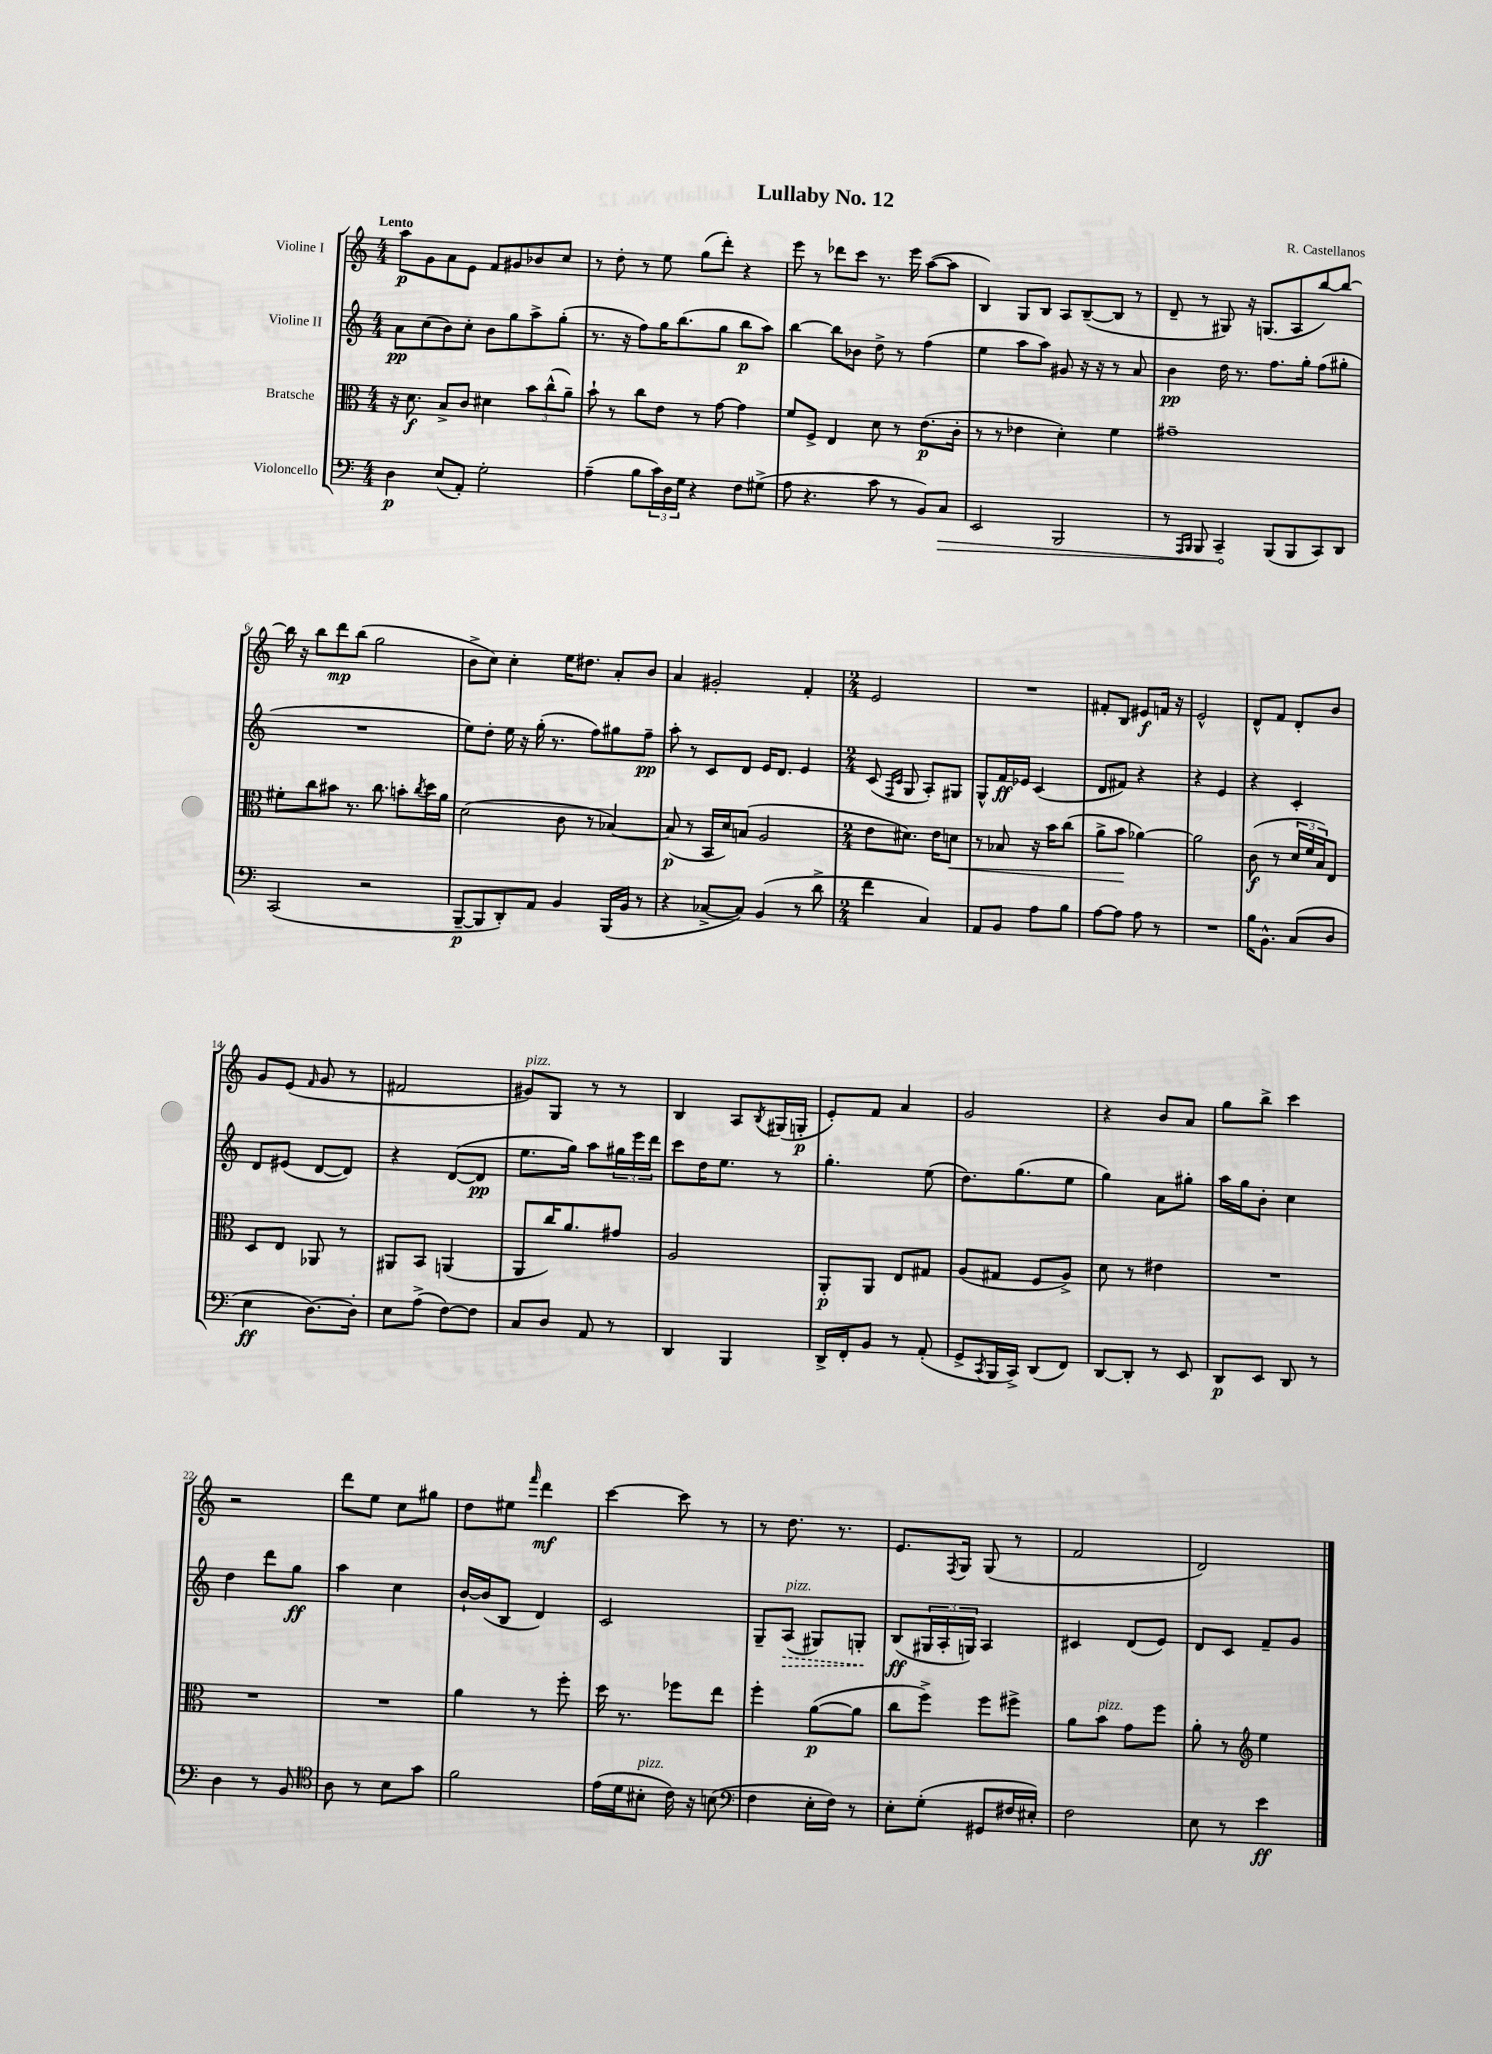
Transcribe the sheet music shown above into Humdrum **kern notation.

**kern	**kern	**kern	**kern
*staff4	*staff3	*staff2	*staff1
*clefF4	*clefC3	*clefG2	*clefG2
*k[]	*k[]	*k[]	*k[]
*M4/4	*M4/4	*M4/4	*M4/4
4D	16r	8a	8aa
.	8.d	.	.
.	.	(8cc	8g
(8E	8B^	8b)	8a
8AA')	8c	8cc'	8e
2G'	4d#	8b	8f
.	.	8gg	8g#
.	12b	8aa^	8b-
.	(12cc^^	.	.
.	.	(8gg'	8cc
.	12a~)	.	.
=	=	=	=
(4A~	8b`	8.r	8r
.	8r	.	8dd'
.	.	16r	.
8B	8cc	8ff)	8r
24c)	8e	16gg	8ee
24D	.	.	.
.	.	(8.bb	.
24G	.	.	.
4r	8r	.	(8gg
.	[8g	8gg	8ddd')
8F	4g]	8bb	4r
(8G#^	.	8aa)	.
=	=	=	=
8A	8f	[4bb	8eee
4.r	8F^	.	8r
.	4E	8bb]	8ddd-
.	.	8b-	8ccc
8c	8d	8dd^	8.r
8r	8r	8r	.
.	.	.	16eee
8BB)	(8.e	(4ff	([8aa
8C	.	.	8aa]
.	16c'	.	.
=	=	=	=
2EE	8r	4ee	4B)
.	8r	.	.
.	4e-	8aa	8G
.	.	8aa)	8B
2BBB	4d')	8g#	8A
.	.	16r	([8B~
.	.	16r	.
.	4f	8r	8B]
.	.	8a	8r
=	=	=	=
8r	1g#~	4b	8d~
16qqAAA	.	.	.
16qqBBB	.	.	.
8BBB	.	.	8r
4CC~	.	16dd	8G#)
.	.	8.r	.
.	.	.	16r
.	.	.	(8.G
(8BBB	.	8.ff	.
8BBB	.	.	8A
.	.	16gg'	.
8CC)	.	(8ff	[8bb)
8DD	.	8gg#'	8bb_
=	=	=	=
(2CC	8f#'	1r	16bb]
.	.	.	16r
.	8cc	.	8bb
.	8b#	.	8ddd
.	8.r	.	(8bb
2r	.	.	2gg
.	8.cc	.	.
.	8b'	.	.
.	8qcc	.	.
.	16dd	.	.
.	16a	.	.
=	=	=	=
[8BBB~	(2d	8ee)	8b^
8BBB]	.	8dd'	8cc)
8DD')	.	16ee	4cc'
.	.	16r	.
8AA	.	(16gg'	.
.	.	8.r	.
4BB	8c	.	16ee
.	.	.	8.dd#
.	8r	8ff)	.
(16BBB	[4B-)	8gg#	8a'
16BB	.	.	.
8r	.	8ff~	8b
=	=	=	=
4r	(8B-]	8aa'	4a
.	8r	8r	.
[8C-^	16BB	8c	2g#'
.	16d)	.	.
8C-])	(8B	8d	.
(4BB	2A	16e	.
.	.	8.d	.
8r	.	4e	4f'
8d^	.	.	.
=	=	=	=
*M2/4	*M2/4	*M2/4	*M2/4
4f	8e	(8c	2e
.	.	16qqF	.
.	.	16qqc	.
.	8.d#)	8G	.
4C)	.	8A')	.
.	16e	.	.
.	8d	8G#	.
=	=	=	=
8AA	8r	8G^^	2r
8BB	8B-	16f	.
.	.	16e-	.
8A	16r	(4c	.
.	16b	.	.
8B	(8cc	.	.
=	=	=	=
[8A	8a^	8d	8f#'
8A]	8b	8f#)	8B
8A	[4a-)	4r	8e#
8r	.	.	16f
.	.	.	16r
=	=	=	=
2r	2a-]	4r	2e^^
.	.	4e	.
=	=	=	=
16B	(8c	4r	8d^^
8.BB^^	.	.	.
.	8r	.	8f
(8C	24d	4c'	8d'
.	24f	.	.
.	24B)	.	.
8D	8E	.	8b
=	=	=	=
4E	8D	8d	8g
.	8E	(8e#	(8e
.	.	.	16qqf
[8.D)	8AA-	[8d	8g
.	8r	8d])	8r
16D']	.	.	.
=	=	=	=
8E	8AA#	4r	2f#
(8A^	8BB	.	.
[8F)	(4AA	([8d	.
8F]	.	8d]	.
=	=	=	=
8C	8AA	8.ee	8g#)
8D	16cc)	.	8G
.	8.a	16gg)	.
8AA	.	8aa	8r
8r	8g#	24gg#	8r
.	.	24eee	.
.	.	24ddd	.
=	=	=	=
4DD	2A	8ccc	4B
.	.	16dd	.
.	.	8.ee	.
4BBB	.	.	8A
.	.	.	8qB
.	.	8r	(16G#
.	.	.	16G'
=	=	=	=
16DD^	8AA'	4.gg'	8e')
16FF'	.	.	.
8BB	8AA	.	8f
8r	8E	.	4a
(8AA'	8G#	(8ee	.
=	=	=	=
8GG^	(8A	8.dd)	2g
8qCC	.	.	.
16BBB	8G#	.	.
16CC^)	.	(8.gg	.
(8DD	8F	.	.
8FF)	8A^)	8ee	.
=	=	=	=
[8DD	8d	4gg)	4r
8DD']	8r	.	.
8r	4e#	8a	8b
8EE	.	8gg#'	8a
=	=	=	=
8DD	2r	16aa	8gg
.	.	16gg	.
8EE	.	8b'	8bb^
8DD	.	4cc	4ccc
8r	.	.	.
=	=	=	=
4D	2r	4dd	2r
8r	.	8ddd	.
8BB	.	8gg	.
=	=	=	=
*clefC4	*	*	*
8A	2r	4aa	8ddd
8r	.	.	8ee
8B	.	4cc	8cc
8g	.	.	8gg#
=	=	=	=
2f	4a	[16b`	8dd
.	.	(16b]	.
.	.	8B	8ee#
.	.	.	16qqfff
.	8r	4d)	4ddd
.	8ff'	.	.
=	=	=	=
(16e	16dd	2c	[4ccc
16d	8.r	.	.
8B#'	.	.	.
16c)	8ff-	.	8ccc]
16r	.	.	.
(8B	8ee	.	8r
=	=	=	=
*clefF4	*	*	*
4F	4ff'	8G~	8r
.	.	(8A	8.dd
16E'	([8a	8G#)	.
16F)	.	.	8.r
8r	8a]	8G'	.
=	=	=	=
8E'	8cc	(8B	8.e
(8G'	8ff^)	24G#	.
.	.	24A'	.
.	.	.	8qF
.	.	.	16G
.	.	24G)	.
8GG#	8ff	4A	(8G
16F#	8ff#^	.	8r
16E#')	.	.	.
=	=	=	=
2F	8a	4c#	2f
.	8b	.	.
.	8g	(8d	.
.	8ff	8e)	.
=	=	=	=
8E	8a'	8d	2d)
8r	8r	8c	.
*	*clefG2	*	*
4e	4ee	8f~	.
.	.	8g	.
==	==	==	==
*-	*-	*-	*-
